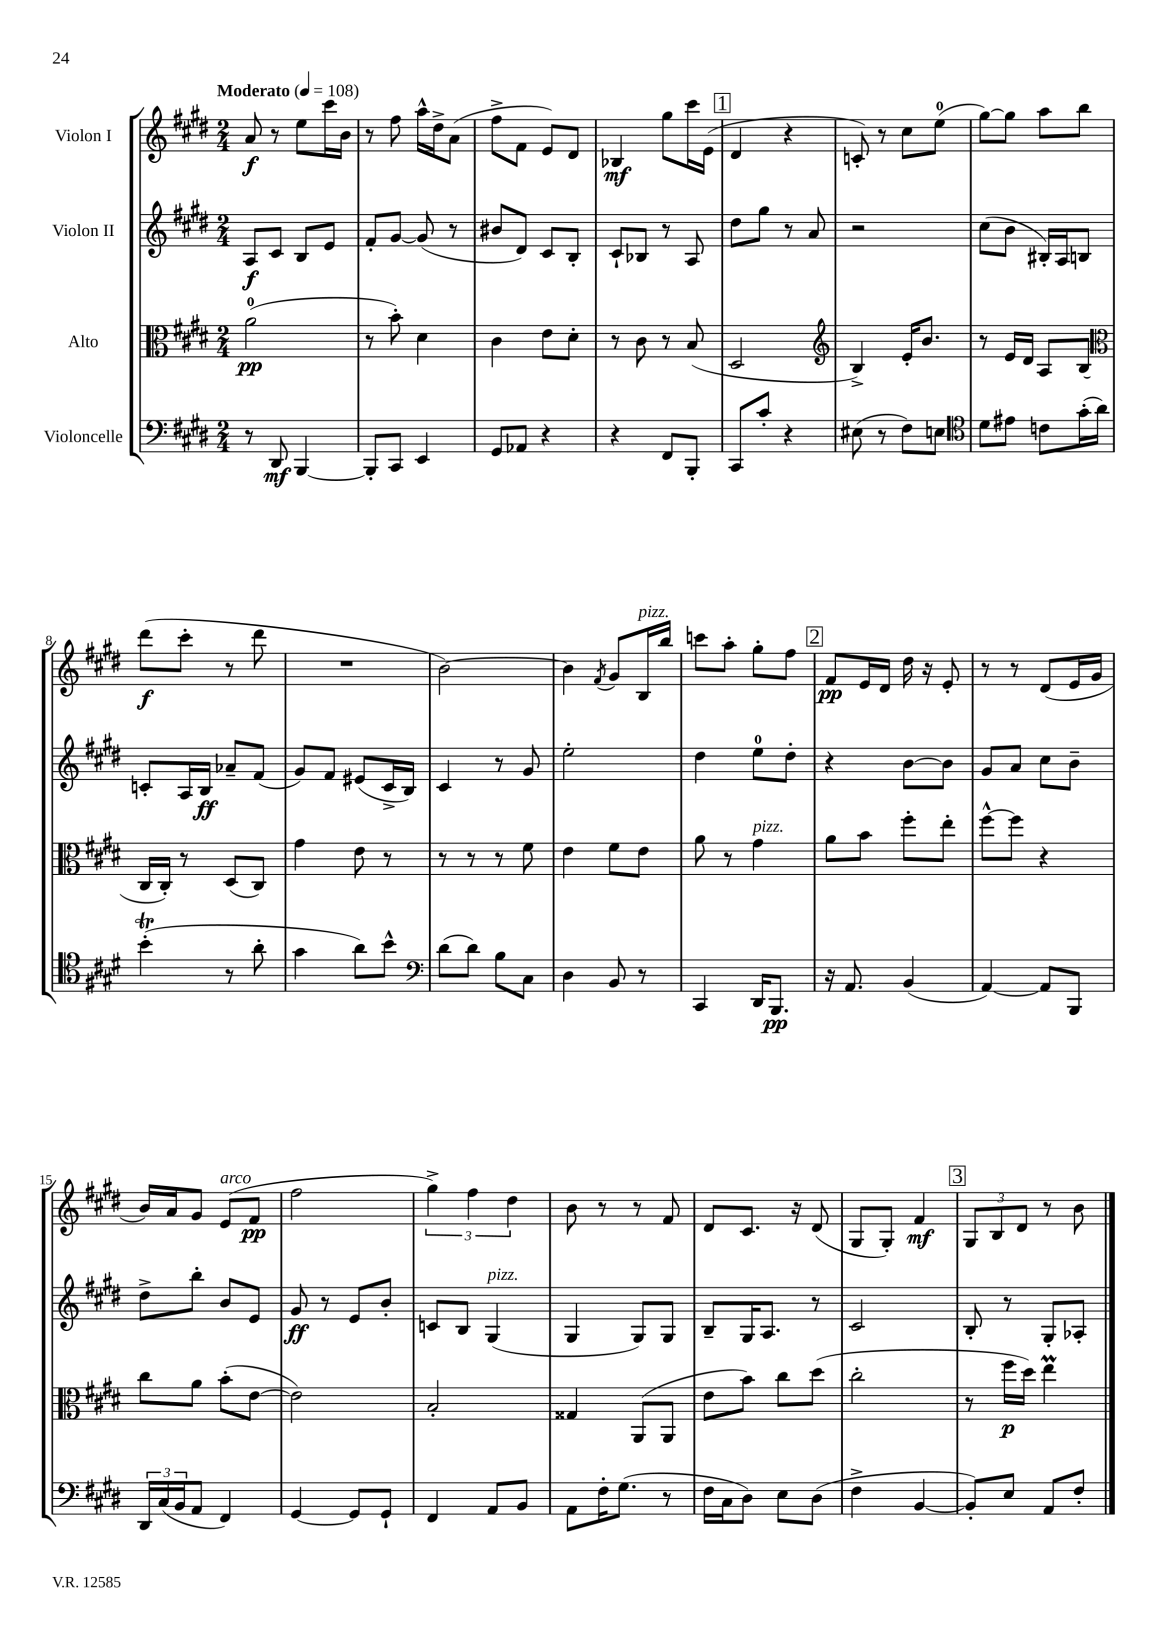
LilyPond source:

<<
\new StaffGroup <<
\new Staff = "s0" \with { instrumentName = "Violon I" } {
    \clef treble \key e \major \numericTimeSignature \time 2/4 \tempo "Moderato" 4 = 108
    a'8\f r8 e''8 cis'''16 b'16 |
    r8 fis''8 a''16-^ dis''16-> a'8( |
    fis''8-> fis'8 e'8) dis'8 |
    bes4\mf gis''8 cis'''16 e'16( |
    \mark \markup { \box "1" } dis'4 r4 |
    c'8-.) r8 cis''8 e''8-0( |
    gis''8~) gis''8 a''8 b''8 |
    dis'''8\f( cis'''8-. r8 dis'''8 |
    R2 |
    b'2~) |
    b'4 \acciaccatura { fis'8 } gis'8 b16^\markup { \italic "pizz." } b''16 |
    c'''8 a''8-. gis''8-. fis''8 |
    \mark \markup { \box "2" } fis'8\pp e'16 dis'16 dis''16 r16 e'8-. |
    r8 r8 dis'8( e'16 gis'16 |
    b'16) a'16 gis'8 e'8^\markup { \italic "arco" }( fis'8\pp |
    fis''2 |
    \tuplet 3/2 { gis''4->) fis''4 dis''4 } |
    b'8 r8 r8 fis'8 |
    dis'8 cis'8. r16 dis'8( |
    gis8 gis8-.) fis'4\mf |
    \mark \markup { \box "3" } \tuplet 3/2 { gis8 b8 dis'8 } r8 b'8 \bar "|." |
}
\new Staff = "s1" \with { instrumentName = "Violon II" } {
    \clef treble \key e \major \numericTimeSignature \time 2/4
    a8\f cis'8 b8 e'8 |
    fis'8-. gis'8~ gis'8( r8 |
    bis'8 dis'8) cis'8 b8-. |
    cis'8-! bes8 r8 a8 |
    \mark \markup { \box "1" } dis''8 gis''8 r8 a'8 |
    r2 |
    cis''8( b'8 bis16-.) a16 b8 |
    c'8-. a16 b16\ff aes'8-- fis'8( |
    gis'8) fis'8 eis'8( cis'16-> b16) |
    cis'4 r8 gis'8 |
    e''2-. |
    dis''4 e''8-0 dis''8-. |
    \mark \markup { \box "2" } r4 b'8~ b'8 |
    gis'8 a'8 cis''8 b'8-- |
    dis''8-> b''8-. b'8 e'8 |
    gis'8\ff r8 e'8 b'8-. |
    c'8 b8 gis4^\markup { \italic "pizz." }( |
    gis4 gis8) gis8 |
    b8-- gis16 a8. r8 |
    cis'2 |
    \mark \markup { \box "3" } b8-. r8 gis8-. aes8-. \bar "|." |
}
\new Staff = "s2" \with { instrumentName = "Alto" } {
    \clef alto \key e \major \numericTimeSignature \time 2/4
    a'2-0\pp( |
    r8 b'8-.) dis'4 |
    cis'4 e'8 dis'8-. |
    r8 cis'8 r8 b8( |
    \mark \markup { \box "1" } dis2 |
    \clef treble b4->) e'16-. b'8. |
    r8 e'16 dis'16 a8 b8( |
    \clef alto cis16 cis16-.) r8 dis8( cis8) |
    gis'4 e'8 r8 |
    r8 r8 r8 fis'8 |
    e'4 fis'8 e'8 |
    a'8 r8 gis'4^\markup { \italic "pizz." } |
    \mark \markup { \box "2" } a'8 b'8 fis''8-. e''8-. |
    fis''8~-^ fis''8 r4 |
    cis''8 a'8 b'8-.( e'8~ |
    e'2) |
    b2-. |
    gisis4 a,8( a,8 |
    e'8 b'8) cis''8 dis''8( |
    cis''2-. |
    \mark \markup { \box "3" } r8 fis''16\p dis''16) e''4\prall \bar "|." |
}
\new Staff = "s3" \with { instrumentName = "Violoncelle" } {
    \clef bass \key e \major \numericTimeSignature \time 2/4
    r8 dis,8\mf b,,4~ |
    b,,8-. cis,8 e,4 |
    gis,8 aes,8 r4 |
    r4 fis,8 b,,8-. |
    \mark \markup { \box "1" } cis,8 cis'8-. r4 |
    eis8( r8 fis8) e8 |
    \clef tenor dis'8 eis'8 c'8 gis'16-.( a'16) |
    b'4-.\trill( r8 a'8-. |
    gis'4 a'8) b'8-^ |
    \clef bass dis'8( dis'8) b8 cis8 |
    dis4 b,8 r8 |
    cis,4 dis,16 b,,8.\pp |
    \mark \markup { \box "2" } r16 a,8. b,4( |
    a,4~) a,8 b,,8 |
    \tuplet 3/2 { dis,16 cis16( b,16 } a,8 fis,4) |
    gis,4~ gis,8 gis,8-! |
    fis,4 a,8 b,8 |
    a,8 fis16-. gis8.( r8 |
    fis16 cis16 dis8) e8 dis8( |
    fis4-> b,4~ |
    \mark \markup { \box "3" } b,8-.) e8 a,8 fis8-. \bar "|." |
}
>>
>>
